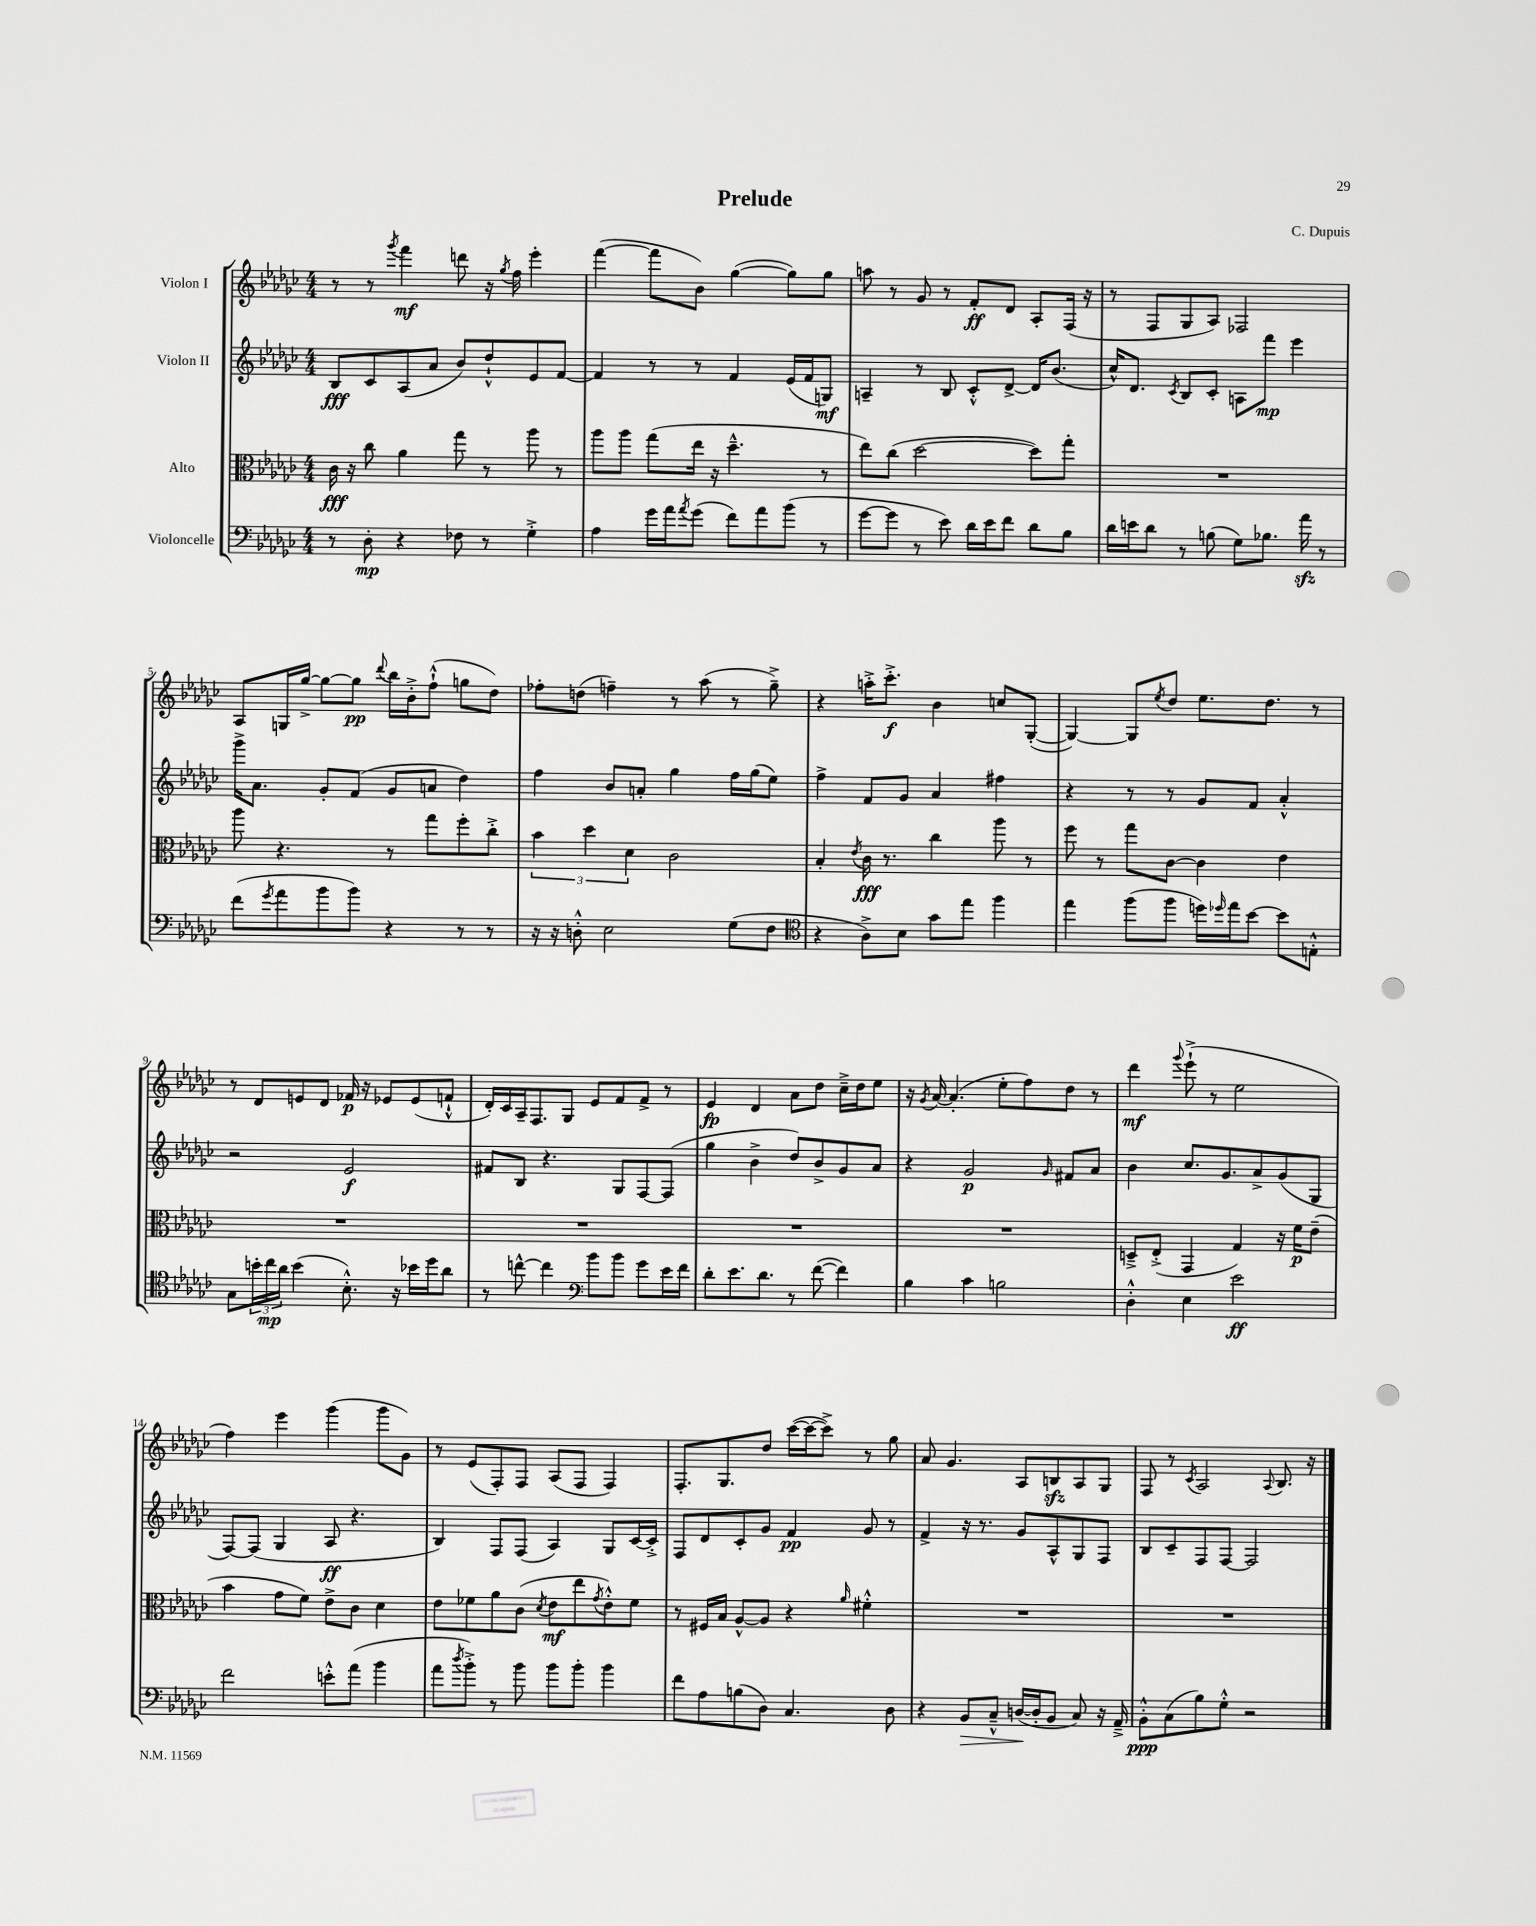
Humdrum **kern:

**kern	**dynam	**kern	**dynam	**kern	**dynam	**kern	**dynam
*part4	*part4	*part3	*part3	*part2	*part2	*part1	*part1
*staff4	*staff4	*staff3	*staff3	*staff2	*staff2	*staff1	*staff1
*I"Violoncelle	*	*I"Alto	*	*I"Violon II	*	*I"Violon I	*
*clefF4	*	*clefC3	*	*clefG2	*	*clefG2	*
*k[b-e-a-d-g-c-]	*	*k[b-e-a-d-g-c-]	*	*k[b-e-a-d-g-c-]	*	*k[b-e-a-d-g-c-]	*
*M4/4	*	*M4/4	*	*M4/4	*	*M4/4	*
=1	=1	=1	=1	=1	=1	=1	=1
8r	.	16c-\	fff	8B-/L	fff	8r	.
.	.	16r	.	.	.	.	.
8D-'\	mp	8cc-\	.	8c-/	.	8r	.
.	.	.	.	.	.	8qggg-/	.
4r	.	4a-\	.	(8A-/	.	4fff\	mf
.	.	.	.	8a-/J	.	.	.
8F-X\	.	8gg-\	.	8b-/L)	.	8dddn\	.
8r	.	8r	.	8dd-`^^/	.	16r	.
.	.	.	.	.	.	8qgg-/	.
.	.	.	.	.	.	16ff\	.
4G-'^\	.	8aa-\	.	8e-/	.	4eee-'\	.
.	.	8r	.	[8f/J	.	.	.
=2	=2	=2	=2	=2	=2	=2	=2
4A-\	.	8aa-\L	.	4f/]	.	([4fff\	.
.	.	8aa-\J	.	.	.	.	.
16g-\LL	.	(8gg-\L	.	8r	.	8fff\L]	.
16a-\J	.	.	.	.	.	.	.
8qa-/	.	.	.	.	.	.	.
(8g-\J	.	16ee-\Jk	.	8r	.	8b-\J)	.
.	.	16r	.	.	.	.	.
8f\L)	.	4.dd-~^^\	.	4f/	.	([4gg-\	.
8a-\	.	.	.	.	.	.	.
(8b-\J	.	.	.	(16e-/LL	.	8gg-\L])	.
.	.	.	.	16f/J	.	.	.
8r	.	8r	.	8Gn/J)	mf	8gg-\J	.
=3	=3	=3	=3	=3	=3	=3	=3
[8g-\L	.	8ee-\L)	.	4An~/	.	8aan\	.
8g-\J]	.	(8cc-\J	.	.	.	8r	.
8r	.	[2dd-\	.	8r	.	8g-/	.
8e-\)	.	.	.	8B-/	.	8r	.
16d-\LL	.	.	.	8c-'^^/L	.	8f'/L	ff
16e-\J	.	.	.	.	.	.	.
8f\J	.	.	.	[8d-^/J	.	8d-/J	.
8d-\L	.	8dd-\L])	.	16d-/KL]	.	8A-'/L	.
.	.	.	.	(8.b-/J	.	.	.
8B-\J	.	8gg-'\J	.	.	.	(16F/Jk	.
.	.	.	.	.	.	16r	.
=4	=4	=4	=4	=4	=4	=4	=4
16d-\LL	.	1r	.	16cc-^^/KL)	.	8r	.
16en\J	.	.	.	8.d-/J	.	.	.
8d-\J	.	.	.	.	.	8F/L	.
.	.	.	.	8qc-/	.	.	.
8r	.	.	.	8B-/L	.	8G-/	.
(8Bn\	.	.	.	8c-'/J	.	8A-/J)	.
8G-\L)	.	.	.	8An\L	.	2F-X/	.
8.B-X\J	.	.	.	8fff\J	mp	.	.
.	.	.	.	4eee-\	.	.	.
16a-zz\	.	.	.	.	.	.	.
8r	.	.	.	.	.	.	.
!!LO:LB:g=z
=5	=5	=5	=5	=5	=5	=5	=5
(8f\L	.	8aa-\	.	16ggg-^\KL	.	8A-/L	.
.	.	.	.	8.a-\J	.	.	.
8qg-/	.	.	.	.	.	.	.
8a-\	.	4.r	.	.	.	16Gn/L	.
.	.	.	.	.	.	[16gg-^/JJ	.
8b-\	.	.	.	8g-'/L	.	8gg-\L_	.
8b-\J)	.	.	.	(8f/J	.	8gg-\J]	pp
.	.	.	.	.	.	8qqddd-/	.
4r	.	8r	.	8g-/L	.	16bb-\LL	.
.	.	.	.	.	.	16b-'^\J	.
.	.	8gg-\L	.	8an/J	.	(8ff`^^\J	.
8r	.	8ff'\	.	4dd-\)	.	8ggn\L	.
8r	.	8cc-'^\J	.	.	.	8dd-\J)	.
=6	=6	=6	=6	=6	=6	=6	=6
16r	.	6b-\	.	4ff\	.	8ff-X'\L	.
16r	.	.	.	.	.	.	.
8Dn'^^\	.	.	.	.	.	(8ddn\J	.
.	.	6dd-\	.	.	.	.	.
2E-\	.	.	.	8b-/L	.	4ffn~\)	.
.	.	6d-\	.	.	.	.	.
.	.	.	.	8an'/J	.	.	.
.	.	2c-\	.	4gg-\	.	8r	.
.	.	.	.	.	.	(8aa-\	.
(8G-\L	.	.	.	16ff\LL	.	8r	.
.	.	.	.	(16gg-\J	.	.	.
8F\J	.	.	.	8ee-\J)	.	8gg-~^\)	.
=7	=7	=7	=7	=7	=7	=7	=7
*clefC4	*	*	*	*	*	*	*
4r	.	4B-'/	.	4ff^\	.	4r	.
.	.	8qe-/	.	.	.	.	.
8A-^\L)	.	16c-\	fff	8f/L	.	16aan'^\KL	.
.	.	8.r	.	.	.	8.ccc-'^\J	f
8B-\J	.	.	.	8g-/J	.	.	.
8g-\L	.	4cc-\	.	4a-/	.	4b-\	.
8ee-\J	.	.	.	.	.	.	.
4ff\	.	8aa-\	.	4ff#X\	.	8ccn/L	.
.	.	8r	.	.	.	([8G-'/J	.
=8	=8	=8	=8	=8	=8	=8	=8
4ee-\	.	8ff\	.	4r	.	4G-/_)	.
.	.	8r	.	.	.	.	.
(8ff\L	.	8gg-\L	.	8r	.	8G-/L]	.
.	.	.	.	.	.	8qee-/	.
8ff\J	.	[8c-\J	.	8r	.	8dd-/J	.
16ddn\LL)	.	4c-\]	.	8g-/L	.	8.ee-\L	.
16qqdd-X/	.	.	.	.	.	.	.
16ee-\J	.	.	.	.	.	.	.
[8b-\J	.	.	.	8f/J	.	.	.
.	.	.	.	.	.	8.dd-\J	.
8b-\L]	.	4e-\	.	4a-'^^/	.	.	.
8En'^^\J	.	.	.	.	.	8r	.
!!LO:LB:g=z
=9	=9	=9	=9	=9	=9	=9	=9
8G-\L	.	1r	.	2r	.	8r	.
24bn'\L	.	.	.	.	.	8d-/L	.
24cc-\	mp	.	.	.	.	.	.
24a-\JJ	.	.	.	.	.	.	.
(4b\	.	.	.	.	.	8en/	.
.	.	.	.	.	.	8d-/J	.
8.B-'^^\)	.	.	.	2e-/	f	16f-X/	p
.	.	.	.	.	.	16r	.
.	.	.	.	.	.	8e-X/L	.
16r	.	.	.	.	.	.	.
16b-X\LL	.	.	.	.	.	(8e-/	.
16dd-\J	.	.	.	.	.	.	.
8a-\J	.	.	.	.	.	8fn`^^/J	.
=10	=10	=10	=10	=10	=10	=10	=10
8r	.	1r	.	8f#X/L	.	16d-'/LL)	.
.	.	.	.	.	.	16c-/	.
[8ccn^^\	.	.	.	8B-/J	.	16A-~/J	.
.	.	.	.	.	.	8.F/	.
4cc\]	.	.	.	4.r	.	.	.
.	.	.	.	.	.	8G-/J	.
*clefF4	*	*	*	*	*	*	*
8b-\L	.	.	.	.	.	8e-/L	.
8b-\J	.	.	.	8G-/L	.	8f/	.
8g-\L	.	.	.	[8F/	.	8f^/J	.
16e-\L	.	.	.	(8F/J]	.	8r	.
16f\JJ	.	.	.	.	.	.	.
=11	=11	=11	=11	=11	=11	=11	=11
8d-'\L	.	1r	.	4gg-\	.	4e-/	fp
8.e-\	.	.	.	.	.	.	.
.	.	.	.	4b-^\	.	4d-/	.
8.d-\J	.	.	.	.	.	.	.
8r	.	.	.	8dd-/L)	.	8a-\L	.
([8f\	.	.	.	8b-^/	.	8dd-\J	.
4f\])	.	.	.	8g-/	.	16cc-~^\LL	.
.	.	.	.	.	.	16dd-\J	.
.	.	.	.	8a-/J	.	8ee-\J	.
=12	=12	=12	=12	=12	=12	=12	=12
4B-\	.	1r	.	4r	.	16r	.
.	.	.	.	.	.	8qg-/	.
.	.	.	.	.	.	[16a-/	.
.	.	.	.	.	.	(4.a-'/]	.
4c-\	.	.	.	2g-/	p	.	.
2Bn\	.	.	.	.	.	8ee-'\L	.
.	.	.	.	.	.	8ff\)	.
.	.	.	.	16qqg-/	.	.	.
.	.	.	.	8f#X/L	.	8dd-\J	.
.	.	.	.	8a-/J	.	8r	.
=13	=13	=13	=13	=13	=13	=13	=13
4D-'^^\	.	8Dn~^/L	.	4b-\	.	4ddd-\	mf
.	.	(8E-'^/J	.	.	.	.	.
.	.	.	.	.	.	8qqggg-/	.
4E-\	.	4GG-/	.	8.cc-/L	.	(8eee-`^\	.
.	.	.	.	.	.	8r	.
.	.	.	.	8.g-/	.	.	.
2e-\	ff	4G-/)	.	.	.	2ee-\	.
.	.	.	.	8a-^/	.	.	.
.	.	16r	.	(8g-/	.	.	.
.	.	16f\KL	p	.	.	.	.
.	.	(8e-~\J	.	8G-/J	.	.	.
!!LO:LB:g=z
=14	=14	=14	=14	=14	=14	=14	=14
2f\	.	4b-\	.	[8F/L)	.	4ff\)	.
.	.	.	.	(8F/J]	.	.	.
.	.	8g-\L	.	4G-/	.	4eee-\	.
.	.	8f\J)	.	.	.	.	.
8en'^^\L	.	8e-^\L	.	8A-/	ff	(4ggg-\	.
(8a-\J	.	8c-\J	.	4.r	.	.	.
4b-\	.	4d-\	.	.	.	8ggg-\L	.
.	.	.	.	.	.	8g-\J)	.
=15	=15	=15	=15	=15	=15	=15	=15
8a-\L	.	8e-\L	.	4B-/)	.	8r	.
8qdd-/	.	.	.	.	.	.	.
8b-'^\J)	.	8f-X\	.	.	.	(8e-/L	.
8r	.	8a-\	.	8F/L	.	8F'/)	.
8b-\	.	(8c-\J	.	(8F/J	.	8F/J	.
.	.	8qd-/	.	.	.	.	.
8b-\L	.	8e-\L	mf	4A-/)	.	(8A-/L	.
8b-'\J	.	8ee-\	.	.	.	8F/J	.
.	.	8qg-/	.	.	.	.	.
4b-\	.	8e-'^^\)	.	8G-/L	.	4F/)	.
.	.	8f-\J	.	[16c-/L	.	.	.
.	.	.	.	16c-'^/JJ]	.	.	.
=16	=16	=16	=16	=16	=16	=16	=16
8f\L	.	8r	.	8F/L	.	8.F'/L	.
8A-\	.	16F#X/LL	.	8d-/	.	.	.
.	.	16B-/JJ	.	.	.	8.G-/	.
(8Bn\	.	[8A-^^/L	.	8c-'/	.	.	.
8D-\J)	.	8A-/J]	.	8g-/J	.	8dd-/J	.
4.C-/	.	4r	.	4f/	pp	([16ccc-\LL	.
.	.	.	.	.	.	16ccc-\J_	.
.	.	.	.	.	.	8ccc-^\J])	.
.	.	16qqa-/	.	.	.	.	.
.	.	4f#X'^^\	.	8g-/	.	8r	.
8D-\	.	.	.	8r	.	8gg-\	.
=17	=17	=17	=17	=17	=17	=17	=17
4r	.	1r	.	4f^/	.	8a-/	.
.	.	.	.	.	.	4.g-/	.
!	!LO:HP:b	!	!	!	!	!	!
8BB-/L	>	.	.	16r	.	.	.
.	.	.	.	8.r	.	.	.
8C-~^^/J	.	.	.	.	.	.	.
([16Dn/LL	.	.	.	8g-/L	.	8A-/L	.
16D'/J]	]	.	.	.	.	.	.
8BB-/J	.	.	.	8A-^^/	.	8Bnzz/	.
8C-/)	.	.	.	8G-/	.	8A-/	.
16r	.	.	.	8F/J	.	8G-/J	.
16AA-~^/	.	.	.	.	.	.	.
=18	=18	=18	=18	=18	=18	=18	=18
8BB-'^^\L	ppp	1r	.	8B-/L	.	8F/	.
(8C-\	.	.	.	8c-~/	.	8r	.
.	.	.	.	.	.	8qc-/	.
8B-\)	.	.	.	8F/	.	2A-/	.
8G-'^^\J	.	.	.	[8F/J	.	.	.
2r	.	.	.	2F/]	.	.	.
.	.	.	.	.	.	8qqA-/	.
.	.	.	.	.	.	8.B-/	.
.	.	.	.	.	.	16r	.
==	==	==	==	==	==	==	==
*-	*-	*-	*-	*-	*-	*-	*-
